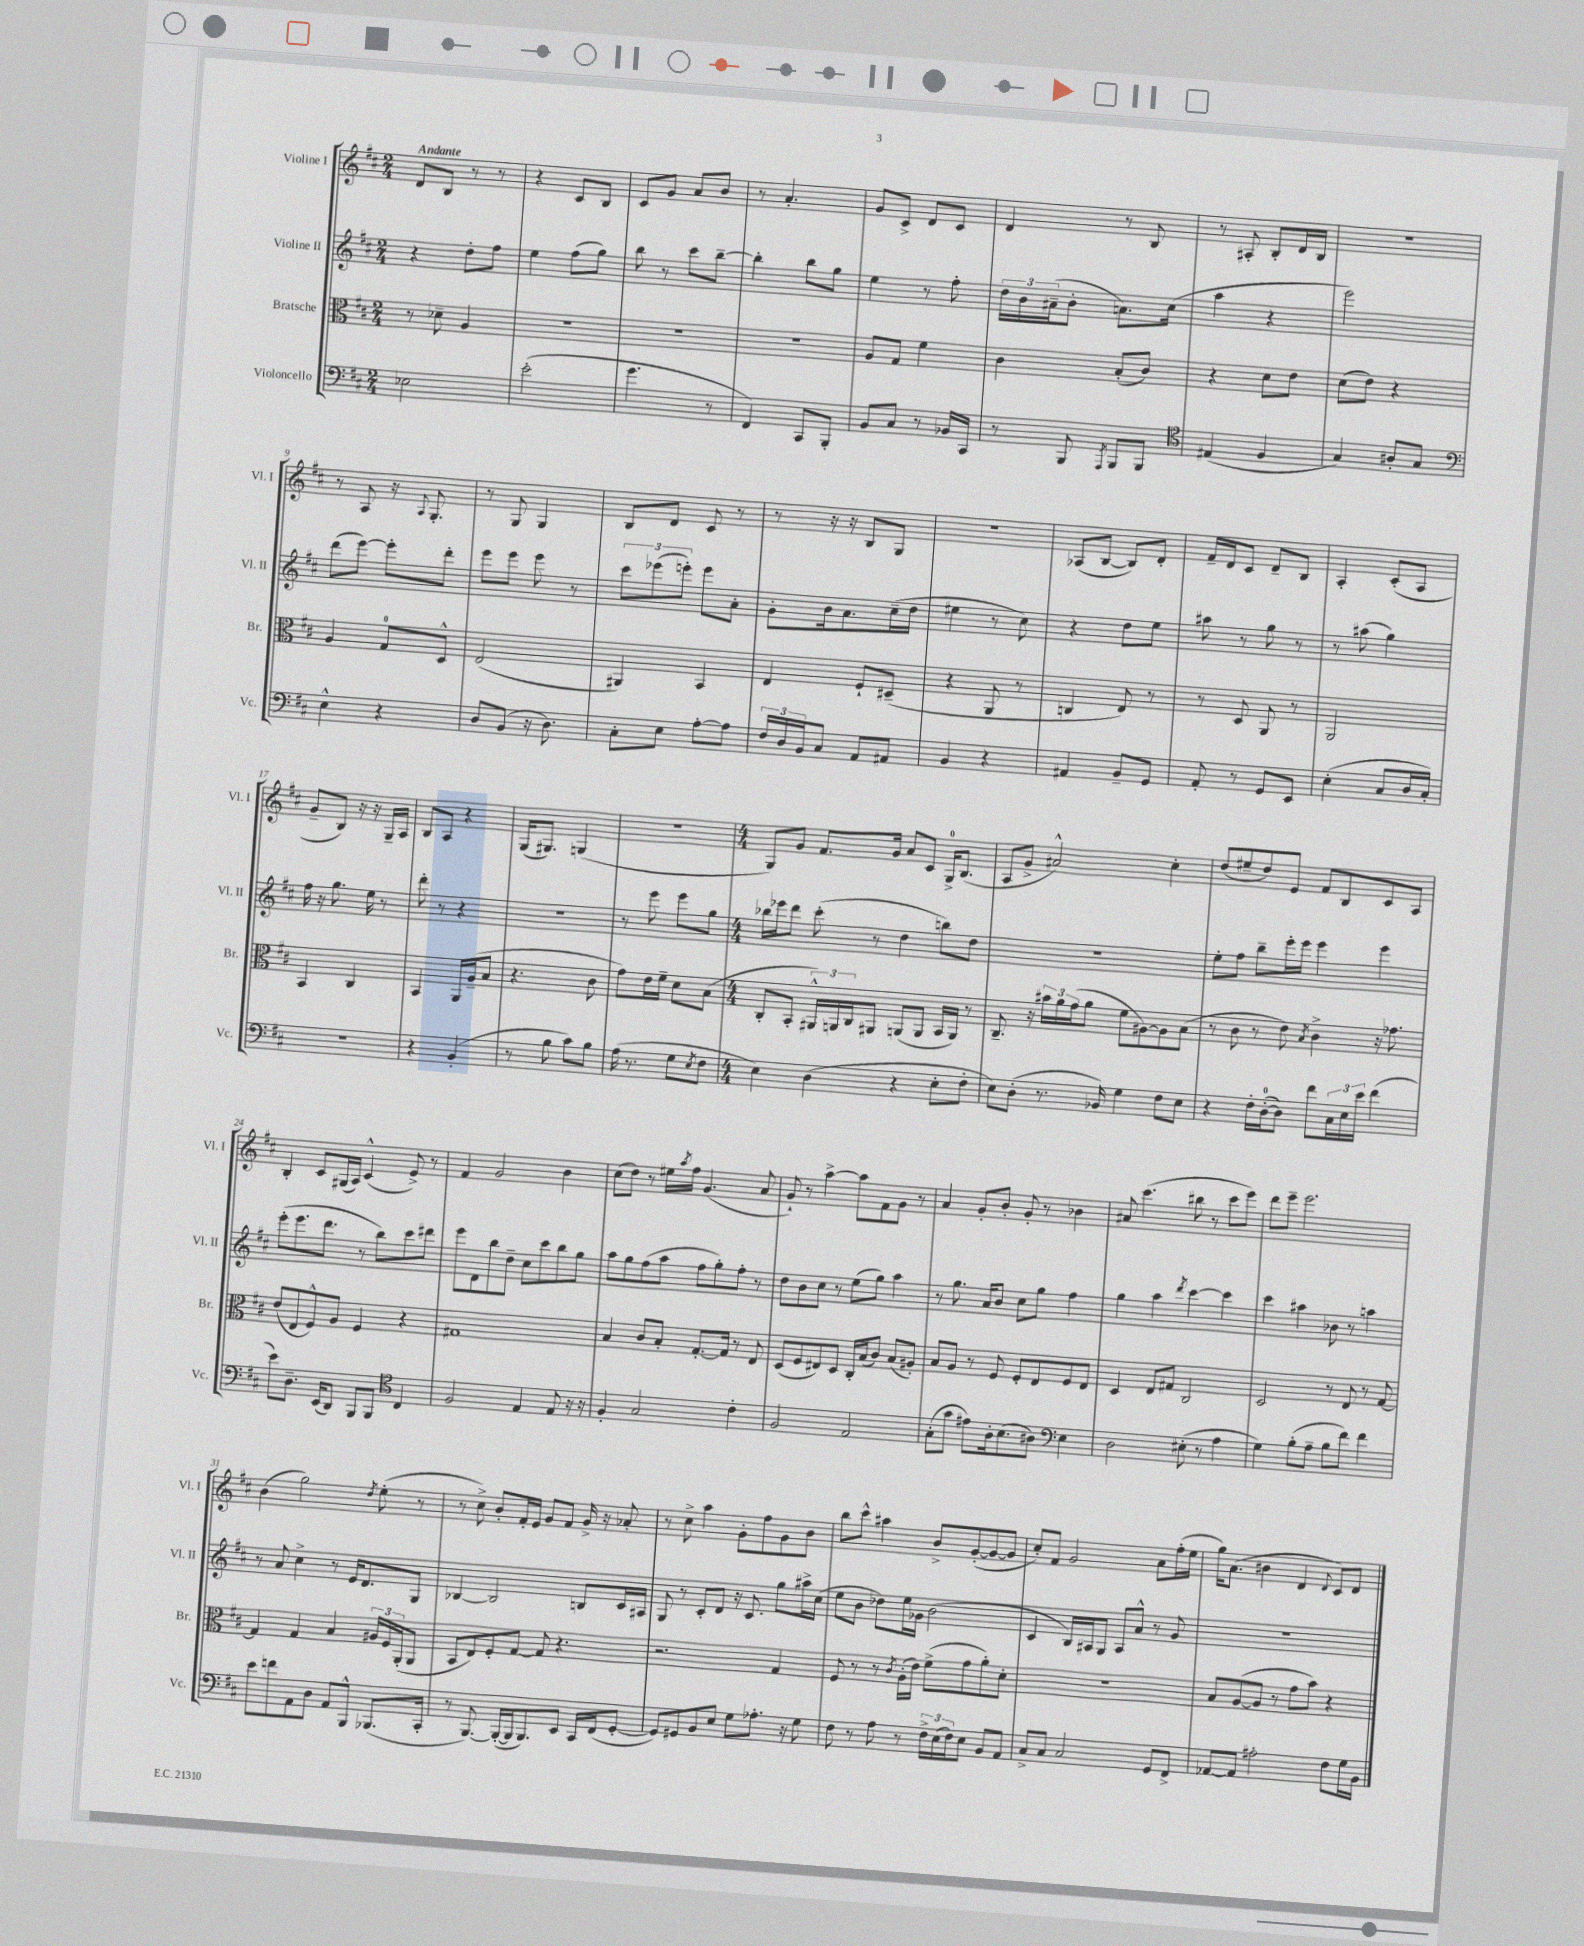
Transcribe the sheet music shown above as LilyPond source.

<<
\new StaffGroup <<
\new Staff = "s0" \with { instrumentName = "Violine I" shortInstrumentName = "Vl. I" } {
    \clef treble \key d \major \numericTimeSignature \time 2/4 \tempo "Andante"
    d'8 b8 r8 r8 |
    r4 cis'8 b8 |
    cis'8 g'8 a'8 b'8 |
    r8 a'4.-. |
    g'8 cis'8-> d'8 cis'8 |
    d'4 r8 b8 |
    r8 ais8-. b8-. d'16 b16 |
    R2 |
    r8 a8 r16 \appoggiatura { a8 } g8.-. |
    r8 g8 g4 |
    b8 d'8 cis'8 r8 |
    r8 r16 r16 b8 g8 |
    R2 |
    aes8( b8~ b8) d'8-. |
    fis'16-- d'16 cis'8 d'8-- b8 |
    a4-. cis'8-.( a8 |
    g'8-- b8) r16 r16 g16-- a16 |
    b8 a8 r4 |
    g16( gis8.) g4( |
    r2 |
    \numericTimeSignature \time 4/4 g8) g'8 fis'8. g'16 a'8 cis'8 g16-0-> b8.( |
    a8 g'8-> ais'2-^) cis''4-. |
    d''8( eis''8-- d''8) e'8 fis'8 b8 cis'8 a8 |
    b4-. cis'8 gis16( a16) cis'4-^( e'8->) r8 |
    fis'4 g'2 b'4 |
    cis''8( d''8) r8 eis''16 \acciaccatura { a''8 } fis''16 g'4.( a'8 |
    g'8-!) r8 a''4~-> a''8 fis'8 g'8 r8 |
    a'4 g'8-. b'8-. g'8-. r8 bes'4 |
    ais'8 cis'''4.( bis''8 r8 cis'''8 e'''8) |
    d'''8 e'''8-- e'''2. |
    b'4( g''2) \acciaccatura { d''8 } e''8-.( r8 |
    r8 cis''8->) b'8-. fis'16-. e'16 g'8 fis'8 g'16-> r16 aes'8-. |
    r8 cis''8-> a''4 g'8-. fis''8 g'8 b'8 |
    b''8 cis'''8-^ ais''4 b'8-> g'8~-.( g'8~ g'8 |
    cis''8-.) fis'8 g'2 a'8 fis''16-.( e''16 |
    g''16) a'8.( bis'4 d'4 \appoggiatura { d'8 } cis'8) d'8 \bar "|." |
}
\new Staff = "s1" \with { instrumentName = "Violine II" shortInstrumentName = "Vl. II" } {
    \clef treble \key d \major \numericTimeSignature \time 2/4
    r4 d''8-. fis''8 |
    e''4 fis''8( g''8) |
    b''8 r8 cis'''8 b''8~-- |
    b''4-. b''8 g''8 |
    e''4 r8 fis''8-. |
    \tuplet 3/2 { d''16 b'16 ais'16--( } b'8-. a'8.) cis''16( |
    a''4 r4 |
    e'''2) |
    d'''8( e'''8~) e'''8-. d'''8-. |
    e'''8 e'''8 e'''8 r8 |
    \tuplet 3/2 { cis'''8 ees'''8( e'''8-.) } e'''8 a'8-. |
    g'8-. b'16 a'8. cis''16--( d''16 |
    eis''4 r8 cis''8) |
    r4 d''8 e''8 |
    ais''8 r8 g''8 r8 |
    r8 ais''8( g''4) |
    fis''16 r16 g''8. e''16 r8 |
    d'''8-. r8 r4 |
    R2 |
    r8 e'''8 e'''8 g''8 |
    \numericTimeSignature \time 4/4 bes''16 ees'''16 d'''8 cis'''8-.( r8 d''4 b''8) d''8 |
    R1 |
    e''8-. fis''8 b''8-- e'''16-. e'''16 e'''4 e'''4 |
    e'''8-.( e'''8. d'''8. r8 b''8) cis'''8 dis'''8 |
    e'''8 d'8 b''8 d''8-- cis''8 cis'''8 b''8 g''8 |
    a''8 g''8 fis''8( a''8 fis''8 g''8-.) fis''8-. r8 |
    d''8 b'8 cis''8 r8 e''8( g''8) a''4 |
    r8 g''8. a'16 b'8 cis''8 g''8 fis''4 |
    g''4 a''4 \acciaccatura { d'''8 } cis'''4~ cis'''4 |
    cis'''4 ais''4 bes'8 r8 a''4 |
    r8 a'8 cis''4-> r8 e'16 d'8. g8 |
    bes4~ bes2 b8 cis'16 ais16 |
    g8 r8 cis'8-. d'8 r16 cis'8. g''8 ais''16-> cis''16( |
    e''8 b'8 des''8) e''16 ges'16 b'2( |
    cis'4 b16) ais16 g8 ais8 a'8-^ r8 g'8 |
    R1 \bar "|." |
}
\new Staff = "s2" \with { instrumentName = "Bratsche" shortInstrumentName = "Br." } {
    \clef alto \key d \major \numericTimeSignature \time 2/4
    r8 des'8-- a4 |
    R2 |
    R2 |
    R2 |
    a8 g8 fis'4 |
    cis'4 b8-.( cis'8) |
    r4 d'8 e'8 |
    d'8( e'8) r4 |
    a4 g8-0 d8-^ |
    e2( |
    ais,4) b,4 |
    e4 fis8-! dis8--( |
    r4 a,8 r8 |
    c4 e8) r8 |
    r8 d8 a,8 r8 |
    a,2 |
    b,4 cis4 |
    b,4 a,16 a16--( b8 |
    r4. cis'8 |
    g'8) e'16 fis'16-- d'8 b8( |
    \numericTimeSignature \time 4/4 cis8-. b,8-. \tuplet 3/2 { ais,16-^) a,16 cis16 } ais,8 a,8( a,8 b,16 a,16) r8 |
    cis8.-- r16 \tuplet 3/2 { bis'16 a'16 g'16( } a'8 fis'8 ais8~) ais8 b8( |
    r8 cis'8 r8 e'8) \acciaccatura { b8 } cis'4-> r16 ges'8. |
    e'8( e8 fis8-^) a8 fis4 r4 |
    gis1 |
    b4 cis'8 b8-. g8.~-. g16 r8 e8 |
    d8( fis8 eis8) d8 cis16-. b16( cis'8) b8( ais8-.) |
    b8 a8 r8 fis8 fis8-. e8 fis8 e8 |
    d4 e8 gis8 cis2 |
    d2 r8 e8 r8 g8~ |
    g4 g4 b4 \tuplet 3/2 { ais16 fis16 a,16-.( } a,8 |
    b,8 e8) fis8-. g8~ g8 r4. |
    r2. g4 |
    fis8 r8 r8 \acciaccatura { cis'8 } a16-.( e'16) fis'8->( g'8 a'8-.) d'8-. |
    r1 |
    b8 a8~( a8 r8 g'8 b'8) r4 \bar "|." |
}
\new Staff = "s3" \with { instrumentName = "Violoncello" shortInstrumentName = "Vc." } {
    \clef bass \key d \major \numericTimeSignature \time 2/4
    ees2 |
    e'2-.( |
    g'4. r8 |
    fis,4) cis,8 b,,8-. |
    b,8 cis8 r8 bes,16 cis,16 |
    r8 b,,8 \acciaccatura { a,,8 } b,,8 b,,8 |
    \clef tenor eis4( fis4 |
    g4) ais8-. g8 |
    \clef bass e4-^ r4 |
    d8 b,8( r16 d8.) |
    cis8-. e8 a8~-. a8 |
    \tuplet 3/2 { fis16 d16 b,16 } cis8 a,8 ais,8 |
    b,4 r4 |
    ais,4 b,8-- g,8 |
    a,8-. r8 g,8 e,8 |
    e4-.( cis8 d16 cis16-.) |
    r2 |
    r4 b,4-.( |
    r8 b8 cis'8) b8 |
    a16( r8. g8 \acciaccatura { e8 } fis8 |
    \numericTimeSignature \time 4/4 e4) d4( r4 e8-. fis8-. |
    e8) d8-.( r8. bes,16) g4 fis8 e8 |
    r4 fis16-. d16-0~-.( d8) fis'8 \tuplet 3/2 { cis16 e16 e'16 } fis'4( |
    e'8) d8.-- e,16( d,8) b,,8 b,,8 cis4 |
    \clef tenor fis2 e4 e8 r16 r16 |
    fis4-. g2 cis'4-. |
    fis2 e2 |
    g8-.( g'8 eis'8) a16-. b8.( ais8) \clef bass e4 |
    d2 eis8-.( r8 a4 |
    g4) b8-.( a8-- b8 fis'8) fis'4 |
    e'8 f'8 a,8 d8 a,8 b,,8-^ bes,,8.( cis,16-. |
    r8 b,,8.~) b,,16~-.( b,,16 b,,8.) e,8 cis,16 fis,16( g,8~-. |
    g,8) gis,8 b,8 e8 g8 aes8.-. r16 g8 |
    fis8 r8 a8 r8 \tuplet 3/2 { fis16-> e16( fis16) } e8 b,8 a,8 |
    cis8-> cis8 cis2 g,8 fis,8-> |
    aes,8~ aes,8 ais2-. fis8 g16 b,16 \bar "|." |
}
>>
>>
